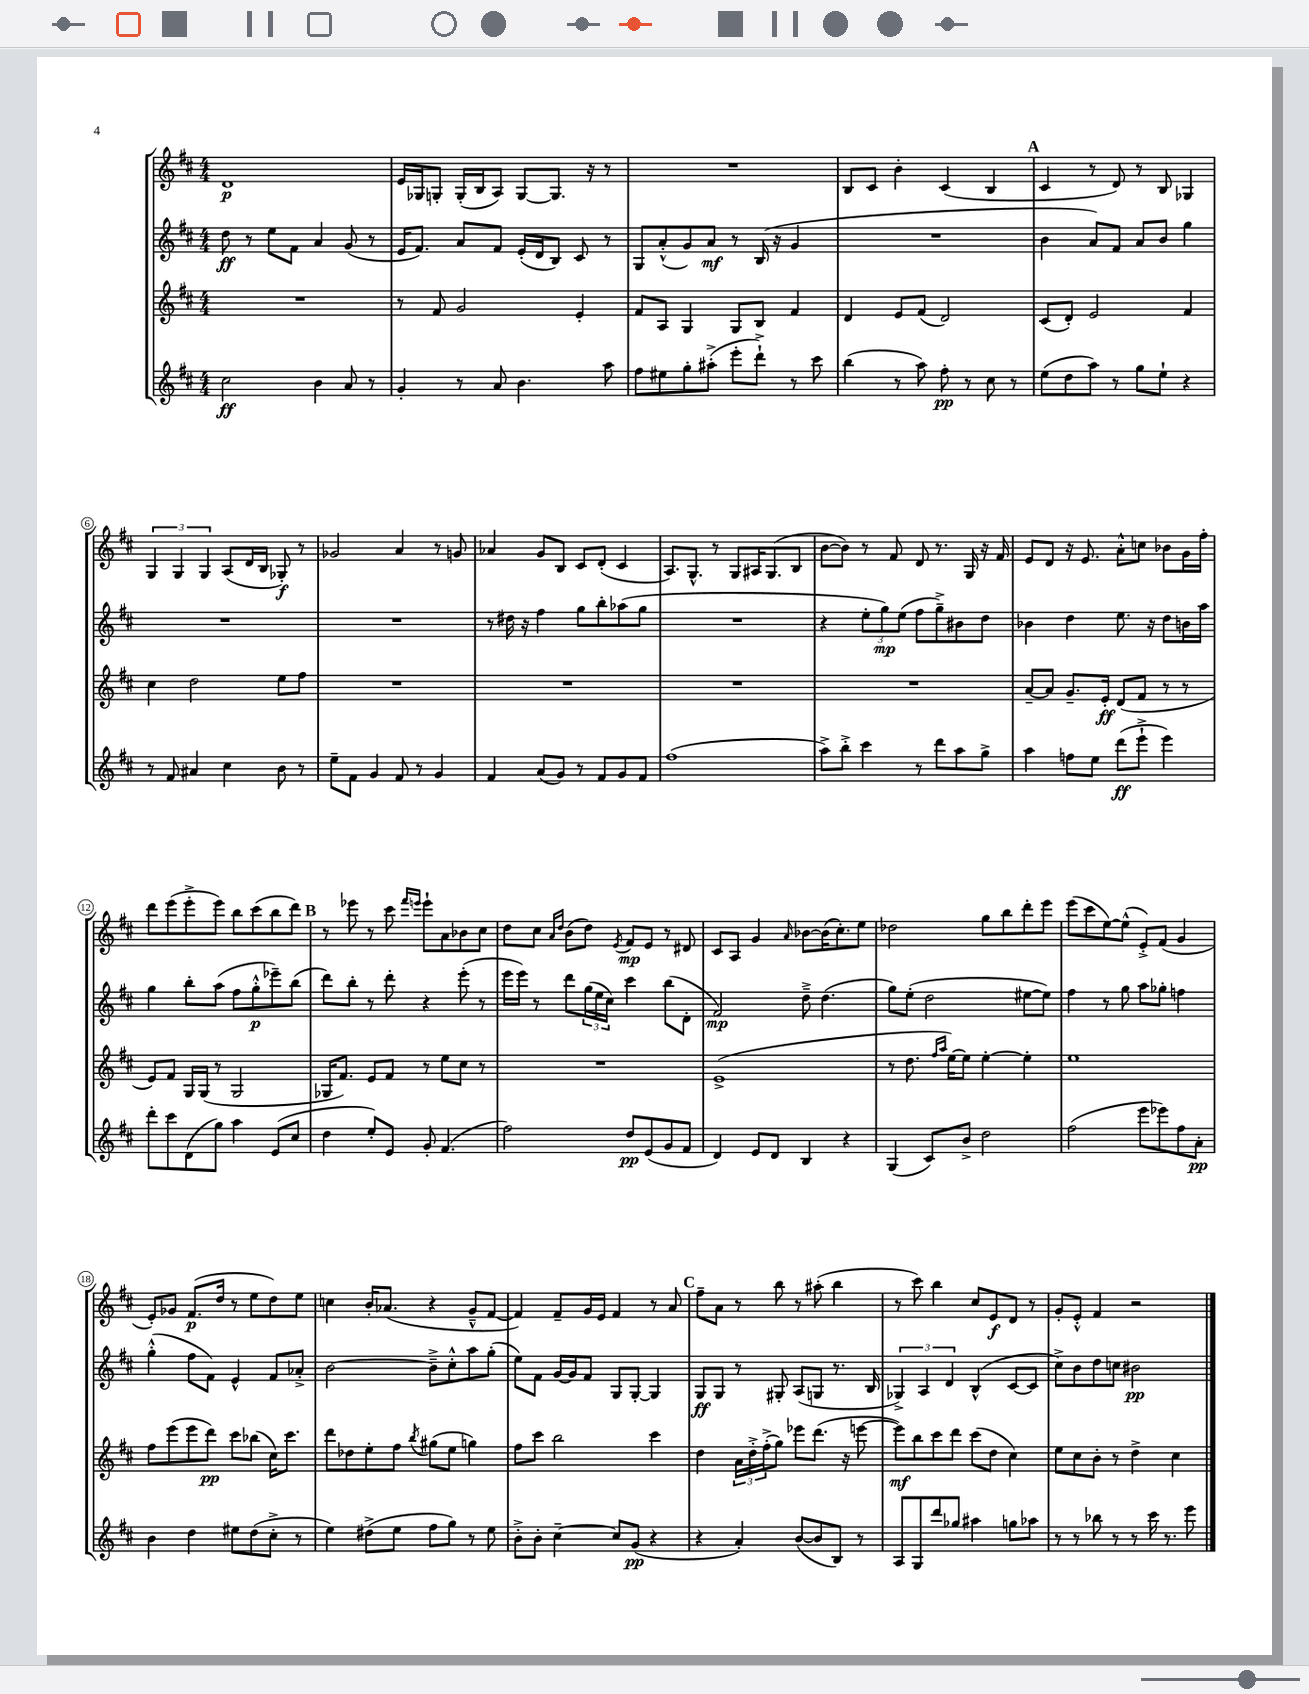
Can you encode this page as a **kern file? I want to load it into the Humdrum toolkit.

**kern	**kern	**kern	**kern
*staff4	*staff3	*staff2	*staff1
*clefG2	*clefG2	*clefG2	*clefG2
*k[f#c#]	*k[f#c#]	*k[f#c#]	*k[f#c#]
*M4/4	*M4/4	*M4/4	*M4/4
2cc#	1r	8dd	1d
.	.	8r	.
.	.	8ee	.
.	.	8f#	.
4b	.	4a	.
8a	.	(8g	.
8r	.	8r	.
=	=	=	=
4g'	8r	16e	16e
.	.	8.f#)	16G-
.	8f#	.	8G'
8r	2g	8a	(16G'
.	.	.	16B
8a	.	8f#	8A)
4.b	.	(16e'	[8G
.	.	16d	.
.	.	8B)	8.G]
.	4e'	8c#	.
.	.	.	16r
8aa	.	8r	8r
=	=	=	=
8ff#	8f#	8G	1r
8ee#	8A	(8a'^^	.
8gg'	4G	8g)	.
(8aa#'^	.	8a	.
8eee'	8G	8r	.
8ddd`^)	8B	(16B	.
.	.	16r	.
8r	4f#	4g	.
8ccc#	.	.	.
=	=	=	=
(4bb	4d	1r	8B
.	.	.	8c#
8r	8e	.	4b'
8aa)	(8f#	.	.
8ff#'	2d)	.	(4c#
8r	.	.	.
8cc#	.	.	4B
8r	.	.	.
=	=	=	=
(8ee	(8c#	4b	4c#
8dd	8d')	.	.
8aa)	2e	8a)	8r
8r	.	8f#	8d)
8gg	.	8a	8r
8ee`	.	8b	8B
4r	4f#	4gg	4G-
=	=	=	=
8r	4cc#	1r	6G
8f#	.	.	.
.	.	.	6G
4a#	2dd	.	.
.	.	.	6G
4cc#	.	.	(8A
.	.	.	16d
.	.	.	16B
8b	8ee	.	8G-')
8r	8ff#	.	8r
=	=	=	=
8ee~	1r	1r	2g-
8f#	.	.	.
4g	.	.	.
8f#	.	.	4a
8r	.	.	.
4g	.	.	8r
.	.	.	8g
=	=	=	=
4f#	1r	8r	4a-
.	.	16dd#	.
.	.	16r	.
(8a	.	4ff#	8g
8g)	.	.	8B
8r	.	8gg	8c#
8f#	.	8bb'	(8d'
8g	.	(8aa-	4c#
8f#	.	8gg	.
=	=	=	=
(1ff#	1r	1r	8.A)
.	.	.	8.G^^
.	.	.	8r
.	.	.	8G
.	.	.	16A#
.	.	.	(8.G
.	.	.	8B
=	=	=	=
8aa^)	1r	4r	[8b
8bb'^	.	.	8b])
4ccc#	.	12ee'	8r
.	.	12gg)	.
.	.	.	8f#
.	.	(12ee	.
8r	.	8ff#	8d
8ddd	.	8gg~^)	8.r
8aa	.	8b#	.
.	.	.	16G
8gg^	.	8dd	16r
.	.	.	16f#
=	=	=	=
4aa	[8a~	4b-	8e
.	8a]	.	8d
8ff	8.g~	4dd	16r
.	.	.	8.e
8ee	.	.	.
.	16e'	.	.
(8ddd	(8d	8.ee	8a'^^
8eee`^	8f#	.	8cc
.	.	16r	.
4eee)	8r	8dd	8b-
.	8r	16b	16g
.	.	16aa	16ff#'
=	=	=	=
8ddd'	8e)	4gg	8ddd
8ccc#	8f#	.	(8eee
(8d	16G	8bb'	8eee'^
.	(16G	.	.
8gg)	8r	(8aa	8eee)
4aa	2G	8ff#	8bb
.	.	8gg'^^	(8ccc#
(8e	.	8eee-~)	8bb
8cc#	.	(8bb	8ddd)
=	=	=	=
4dd	16G-	8ddd)	8r
.	8.f#)	.	.
.	.	8bb'	8eee-
8ee')	8e	8r	8r
8e	8f#	8ddd'	8ccc#
.	.	.	16qqfff#
.	.	.	16qqeee
8g'	8r	4r	8eee`
(4.f#	8ee	.	8a
.	8cc#	(8eee'	8b-
.	8r	8r	8cc#
=	=	=	=
2ff#)	1r	16eee	8dd
.	.	16eee)	.
.	.	8r	8cc#
.	.	.	16qqa
.	.	.	16qqdd
.	.	8ddd	(8b
.	.	(24gg	8dd)
.	.	24ee	.
.	.	24cc#)	.
.	.	.	8qe
8dd	.	4ccc#	8f#
(8e	.	.	8e
8g	.	(8bb	8r
8f#	.	8d'	8d#
=	=	=	=
4d)	(1e^	2f#)	8c#
.	.	.	8A
8e	.	.	4g
8d	.	.	.
.	.	.	16qqa
4B	.	8dd~^	[8b-
.	.	(4.dd	(16b-]
.	.	.	8.cc#')
4r	.	.	.
.	.	.	8ee
=	=	=	=
(4G	8r	8gg)	2dd-
.	8.dd	(8ee'	.
8c#)	.	2dd	.
.	16qqff#	.	.
.	16qqaa	.	.
.	[16ee)	.	.
8b^	8ee]	.	.
2dd	[4ee'	.	8gg
.	.	.	8bb
.	4ee']	[8ee#	8ddd'
.	.	8ee#])	8eee
=	=	=	=
(2ff#	1ee	4ff#	(8eee
.	.	.	8ccc#
.	.	8r	[8ee)
.	.	8gg	(8ee^^]
8eee	.	8aa	8e'^)
8eee-)	.	8gg-'	(8f#
8ff#	.	4ff	4g
8a'	.	.	.
=	=	=	=
4b	8ff#	(4gg'^^	8e')
.	(8eee	.	8g-
4dd	8eee	8ff#	(8.f#
.	8ddd)	8f#)	.
.	.	.	16dd
8ee#	8ccc#	4e^^	8r
(8dd	(8bb-	.	8ee
8cc#'^	16cc#)	8f#	8dd)
.	8.ccc#	.	.
8r	.	8a-'^	8ee
=	=	=	=
4ee)	8ddd	[2b	4cc
.	8dd-	.	.
(8dd#^	8ee'	.	16b'
.	.	.	(8.a-
8ee	8ff#	.	.
.	8qbb	.	.
8ff#	(8gg#	8b~^]	4r
8gg)	8ee	8cc#'^^	.
8r	4gg)	8aa	8g~^^
8ee	.	(8gg'	[8f#
=	=	=	=
8b'^	8ff#	8ee)	4f#])
8b'	8ccc#	8f#	.
[4cc#~	2bb	[16g	8f#~
.	.	16g]	.
.	.	8f#	16g
.	.	.	16e
8cc#]	.	8G	4f#
(8g	.	[8G'	.
4r	4ccc#	4G]	8r
.	.	.	8a
=	=	=	=
4r	4dd	8G	8ff#~
.	.	8G	8a
4a')	24a	8r	8r
.	24dd'^	.	.
.	(24ff#'^	.	.
.	8gg)	8G#'	8bb
([8b	8eee-	(8A	8r
8b]	(8.ddd	8G	(8aa#'
8B)	.	8.r	4bb
.	16r	.	.
8r	[8eee	.	.
.	.	16B	.
=	=	=	=
8A	8eee])	6G-^)	8r
8G	8bb	.	8ccc#)
.	.	6A	.
8ddd	8ccc#	.	4bb
.	.	6d	.
8gg-	8ddd	.	.
4aa#	(8ccc#	(4B^^	8cc#
.	8dd	.	8e
8gg	4cc#)	[8c#	8d
8aa-	.	8c#]	8r
=	=	=	=
8r	8ee	8cc#^)	8g'
8r	8cc#	8b	8e'^^
8bb-	8b'	8dd	4f#
8r	8r	8cc	.
8r	4dd^	2b#	2r
16ccc#	.	.	.
8.r	.	.	.
.	4cc#	.	.
8eee	.	.	.
==	==	==	==
*-	*-	*-	*-
